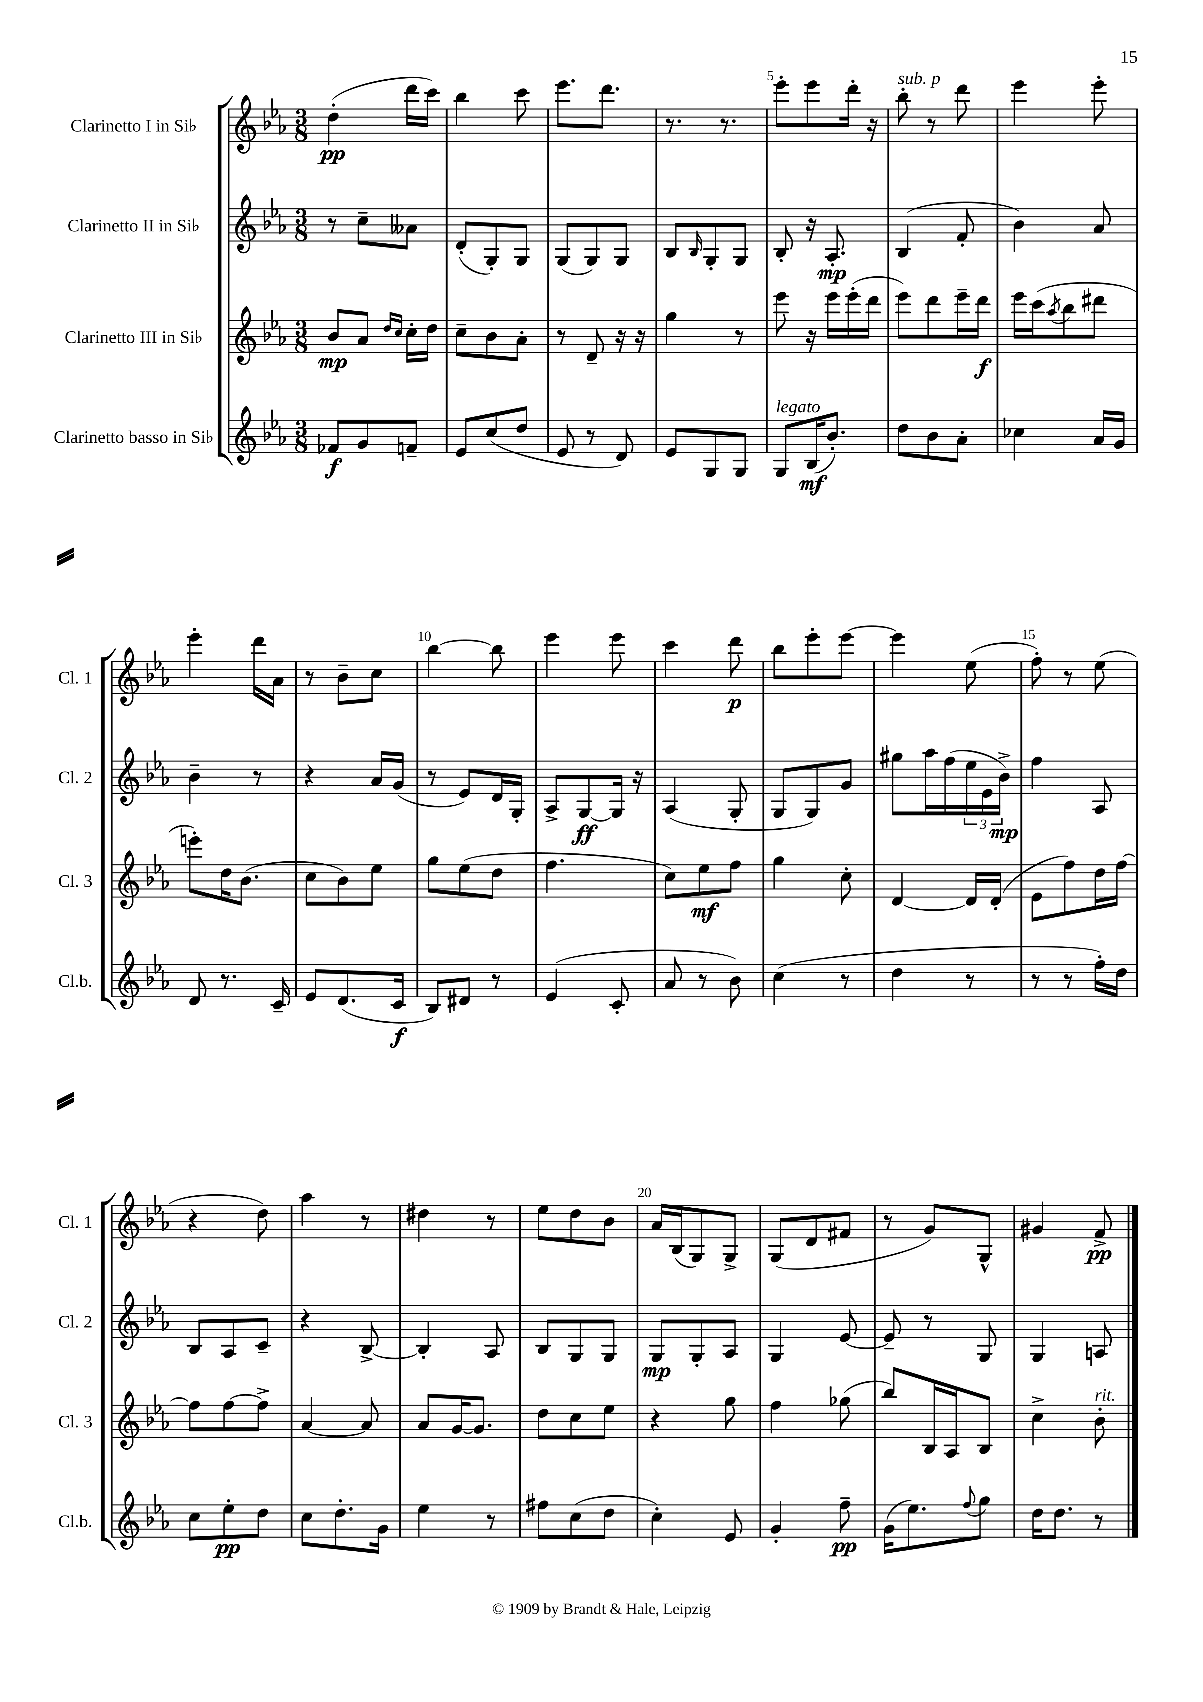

**kern	**kern	**kern	**kern
*staff4	*staff3	*staff2	*staff1
*clefG2	*clefG2	*clefG2	*clefG2
*k[b-e-a-]	*k[b-e-a-]	*k[b-e-a-]	*k[b-e-a-]
*M3/8	*M3/8	*M3/8	*M3/8
8f-	8b-	8r	(4dd'
8g	8a-	8cc~	.
.	16qqdd	.	.
.	16qqcc	.	.
8f~	16cc'	8a--	16ddd
.	16dd	.	16ccc)
=	=	=	=
8e-	8cc~	(8d'	4bb-
(8cc	8b-	8G')	.
8dd	8a-'	8G	8ccc
=	=	=	=
8e-	8r	(8G	8.eee-
8r	8d~	8G)	.
.	.	.	8.ddd
8d)	16r	8G	.
.	16r	.	.
=	=	=	=
8e-	4gg	8B-	8.r
.	.	16qqB-	.
8G	.	8G'	.
.	.	.	8.r
8G	8r	8G	.
=	=	=	=
8G	8eee-	8B-'	8eee-'
(16B-	16r	16r	8eee-
8.b-')	16eee-	8.A-'	.
.	(16eee-'	.	16ddd'
.	16ddd	.	16r
=	=	=	=
8dd	8eee-)	(4B-	8bb-'
8b-	8ddd	.	8r
8a-'	16eee-~	8f'	8ddd
.	16ddd	.	.
=	=	=	=
4cc-	16eee-	4b-)	4eee-
.	(16ccc	.	.
.	8qaa-	.	.
.	8bb-	.	.
16a-	8ddd#	8a-	8eee-'
16g	.	.	.
=	=	=	=
8d	8eee')	4b-~	4eee-'
8.r	16dd	.	.
.	(8.b-	.	.
.	.	8r	16ddd
16c~	.	.	16a-
=	=	=	=
8e-	8cc	4r	8r
(8.d	8b-)	.	8b-~
.	8ee-	16a-	8cc
16c	.	(16g	.
=	=	=	=
8B-)	8gg	8r	[4bb-
8d#	(8ee-	8e-)	.
8r	8dd	16d	8bb-]
.	.	16G'	.
=	=	=	=
(4e-	4.ff	8A-^	4eee-
.	.	[8G	.
8c'	.	16G]	8eee-
.	.	16r	.
=	=	=	=
8a-	8cc)	(4A-	4ccc
8r	8ee-	.	.
8b-)	8ff	8G'	8ddd
=	=	=	=
(4cc	4gg	8G	8bb-
.	.	8G)	8eee-'
8r	8cc'	8g	[8eee-
=	=	=	=
4dd	[4d	8gg#	4eee-]
.	.	16aa-	.
.	.	(16ff	.
8r	16d]	24ee-	(8ee-
.	.	24e-	.
.	(16d'	.	.
.	.	24b-^)	.
=	=	=	=
8r	8e-	4ff	8ff')
8r	8ff)	.	8r
16ff')	16dd	8A-	(8ee-
16dd	[16ff	.	.
=	=	=	=
8cc	8ff]	8B-	4r
8ee-'	[8ff	8A-	.
8dd	8ff^]	8c~	8dd)
=	=	=	=
8cc	[4a-	4r	4aa-
8.dd'	.	.	.
.	8a-]	[8B-^	8r
16g	.	.	.
=	=	=	=
4ee-	8a-	4B-']	4dd#
.	[16g	.	.
.	8.g]	.	.
8r	.	8A-	8r
=	=	=	=
8ff#	8dd	8B-	8ee-
(8cc	8cc	8G	8dd
8dd	8ee-	8G	8b-
=	=	=	=
4cc')	4r	8G	16a-
.	.	.	(16B-
.	.	8G'	8G)
8e-	8gg	8A-	8G^
=	=	=	=
4g'	4ff	4G	(8G
.	.	.	8d
8ff~	(8gg-	[8e-	8f#
=	=	=	=
(16g	8bb-)	8e-~]	8r
8.ee-)	.	.	.
.	16B-	8r	8g)
.	16A-	.	.
8qqff	.	.	.
8gg	8B-	8G	8G^^
=	=	=	=
16dd	4cc^	4G	4g#
8.dd	.	.	.
8r	8b-'	8A	8f^
==	==	==	==
*-	*-	*-	*-
